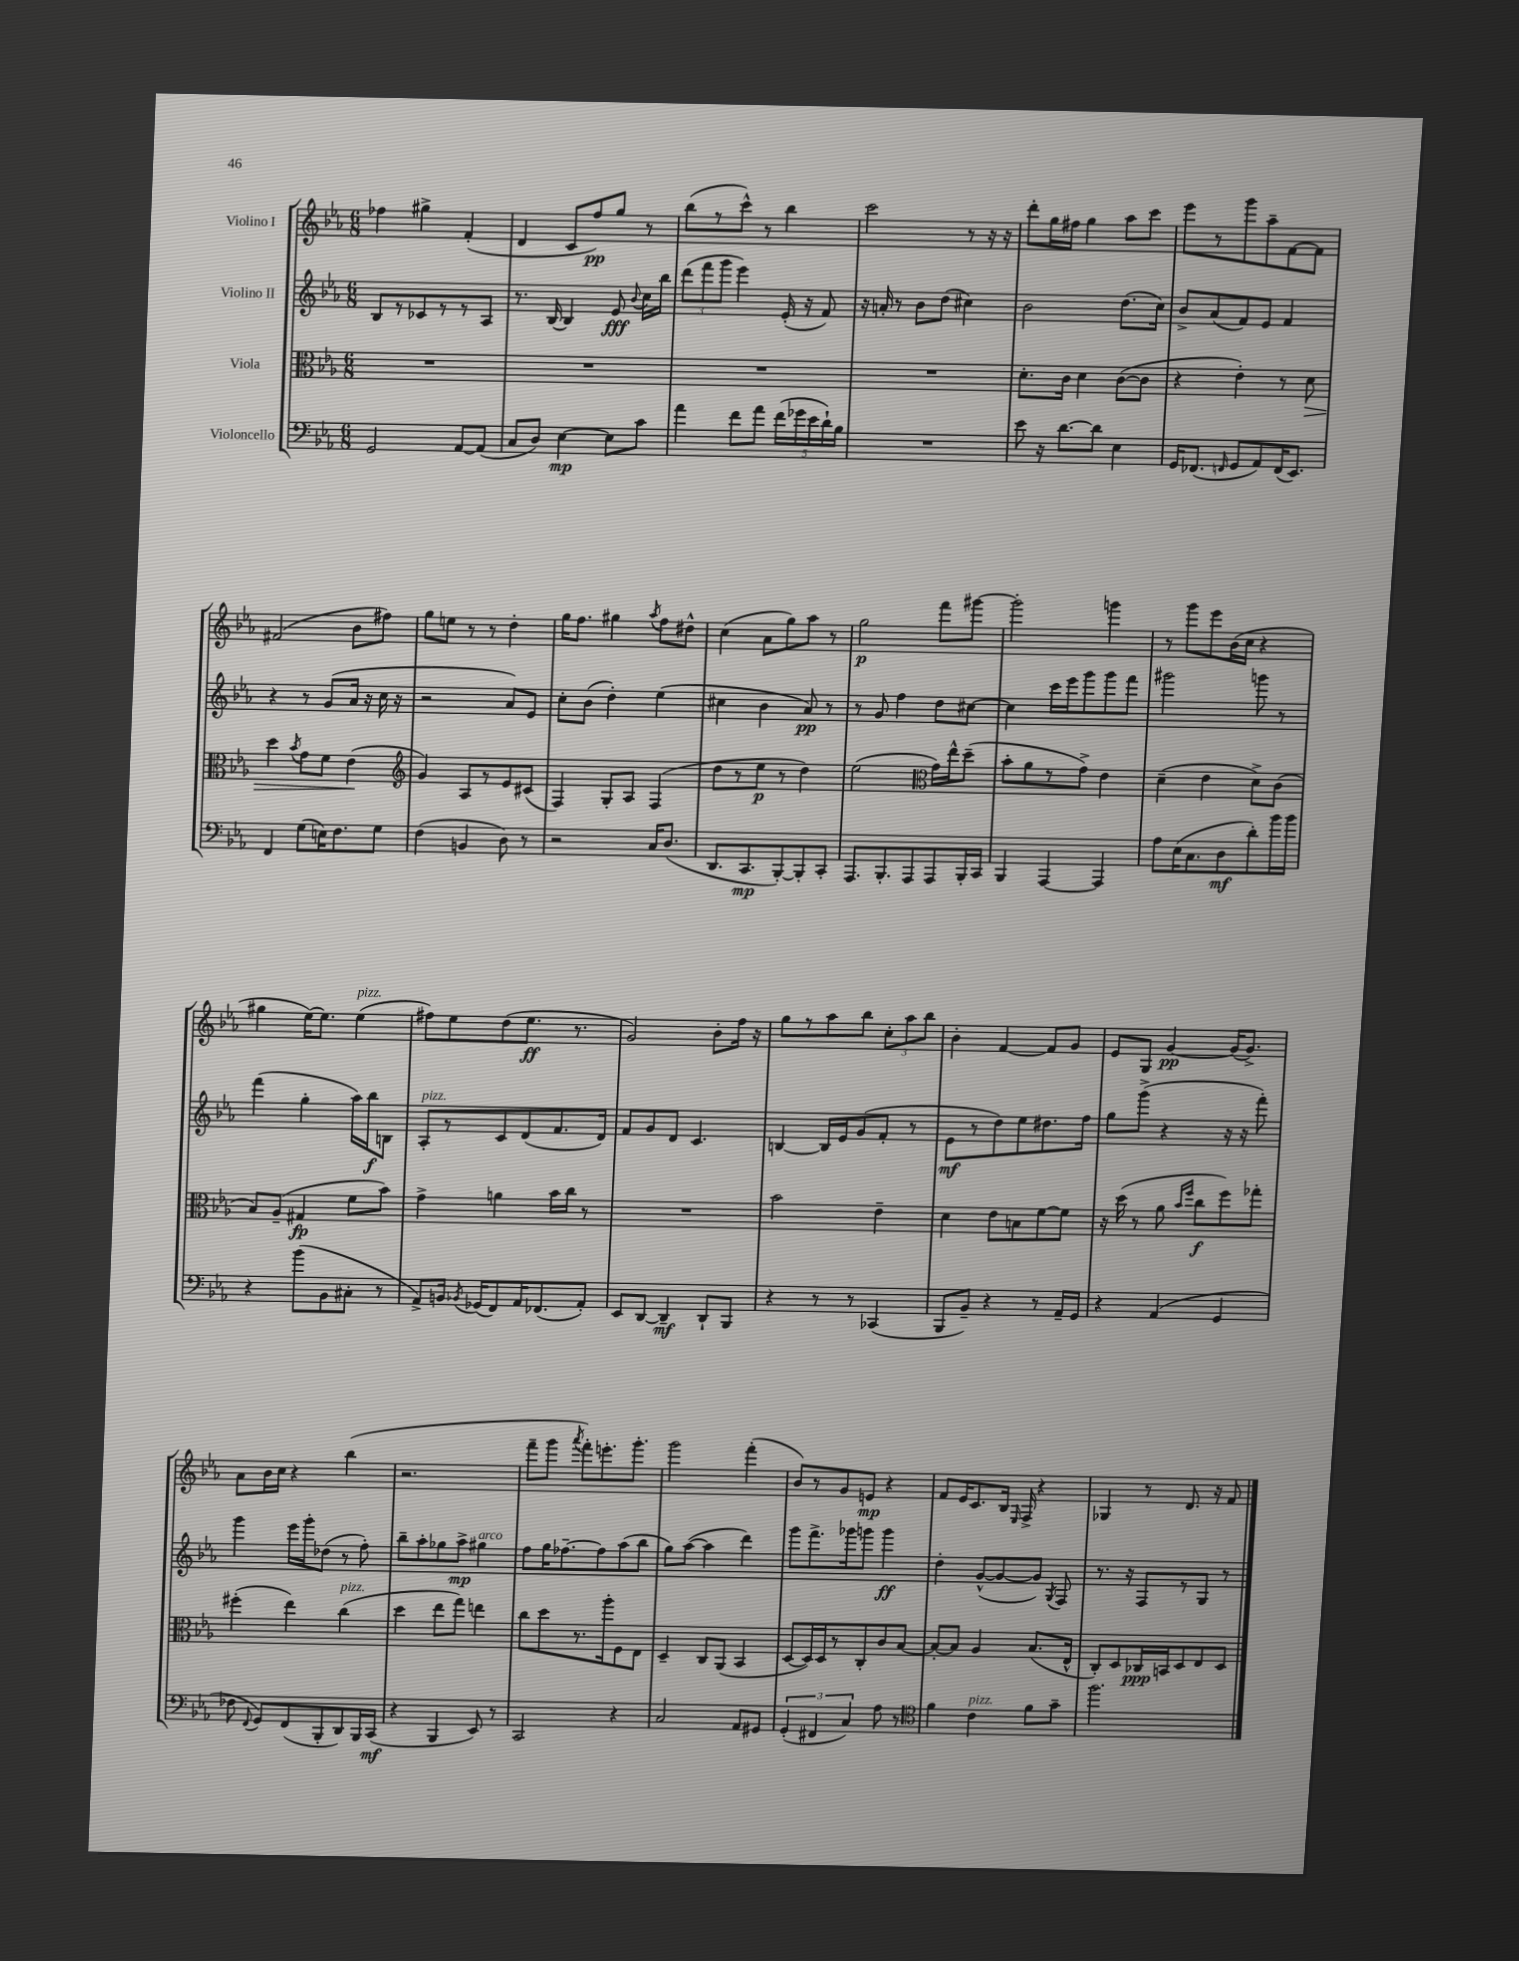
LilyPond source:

<<
\new StaffGroup <<
\new Staff = "s0" \with { instrumentName = "Violino I" } {
    \clef treble \key ees \major \numericTimeSignature \time 6/8
    \autoBeamOff fes''4 gis''4-> f'4-.( |
    d'4 c'8[ f''8\pp) g''8] r8 |
    bes''8[( r8 c'''8]-^) r8 bes''4 |
    c'''2 r8 r16 r16 |
    d'''8[-. g''16 fis''16] g''4 aes''8[ c'''8] |
    ees'''8[ r8 g'''8 aes''8-- f'8~ f'8] |
    fis'2( bes'8[ fis''8]) |
    g''8[ e''8] r8 r8 d''4-. |
    g''16[ f''8.] gis''4 \acciaccatura { aes''8 } f''8[ dis''8]-^ |
    c''4( aes'8[ g''8) aes''8] r8 |
    g''2\p f'''8[ gis'''8]~ |
    gis'''2-. g'''4 |
    r8 g'''8[ ees'''8 bes'16( c''16] r4 |
    gis''4 ees''16[~) ees''8.] ees''4^\markup { \italic "pizz." }( |
    fis''8[) ees''8 d''8( ees''8.]\ff r8. |
    g'2) bes'8[-. f''16] r16 |
    g''8[ r8 aes''8 bes''8] \tuplet 3/2 { c''8[-. aes''8 bes''8] } |
    bes'4-. f'4~ f'8[ g'8] |
    ees'8[ g8] g'4~\pp g'16[( g'8.]->) |
    aes'8[ bes'16 c''16] r4 bes''4( |
    r2. |
    f'''8[-- g'''8] \acciaccatura { aes'''8 } f'''8[-.) e'''8.-. g'''8.]-. |
    g'''2 f'''4-.( |
    bes'8[) r8 g'8 e'8]\mp r4 |
    f'8[ ees'16 c'8. bes16] \grace { ees16 } f16-> r4 |
    ges4 r8 d'8. r16 f'8 \bar "|." |
}
\new Staff = "s1" \with { instrumentName = "Violino II" } {
    \clef treble \key ees \major \numericTimeSignature \time 6/8
    \autoBeamOff bes8[ r8 ces'8 r8 r8 aes8] |
    r8. bes16~ bes4 ees'8\fff \appoggiatura { bes'8 } c''16[ bes''16] |
    \tuplet 3/2 { d'''8[( f'''8 g'''8] } ees'''4) ees'16-.( r16 f'8) |
    r16 a'16-. r8 bes'8[ d''8]( cis''4) |
    bes'2 d''8.[( c''16]) |
    bes'8[-> aes'8( f'8) ees'8] f'4 |
    r4 r8 g'8[( aes'16] r16 c''16 r16 |
    r2 aes'8[) ees'8] |
    c''8[-. bes'8]( d''4-.) ees''4( |
    cis''4 bes'4 aes'8\pp) r8 |
    r8 g'8 f''4 d''8[ cis''8]~ |
    cis''4 c'''16[ ees'''16 g'''8 g'''8 f'''8] |
    gis'''2 g'''8 r8 |
    f'''4( g''4-. aes''16[) bes''16\f b8] |
    aes8[-.^\markup { \italic "pizz." } r8 c'8 d'8( f'8. d'16]) |
    f'8[ g'8 d'8] c'4. |
    b4~ b16[ ees'16 g'8( f'8]-. r8 |
    ees'8[\mf r8 d''8) ees''8 dis''8. f''16] |
    g''8[ g'''8]->( r4 r16 r16 f'''8-.) |
    g'''4 ees'''16[ g'''16-. des''8]( r8 f''8-.) |
    bes''8[-- aes''8-. ges''8 aes''8]->\mp gis''4^\markup { \italic "arco" } |
    f''8[ g''16 fes''8.~-- fes''8 aes''8( bes''8] |
    g''8[) aes''8]~( aes''4 d'''4) |
    g'''8[ f'''8.-> ges'''16 g'''8] g'''4\ff |
    d''4-. g'8[~-^( g'8~ g'8]) \acciaccatura { g8 } f8 |
    r8. r16 f8[ r8 g8] r8 \bar "|." |
}
\new Staff = "s2" \with { instrumentName = "Viola" } {
    \clef alto \key ees \major \numericTimeSignature \time 6/8
    \autoBeamOff R2. |
    R2. |
    R2. |
    R2. |
    d'8.[-. c'16] d'4 c'8[~( c'8] |
    r4 ees'4-.) r8 d'8\> |
    d''4 \acciaccatura { bes'8 } g'8[ f'8] ees'4\!( |
    \clef treble g'4) aes8[ r8 ees'8 cis'8]( |
    f4) g8[-. aes8] f4( |
    d''8[ r8 ees''8]\p r8 d''4) |
    ees''2( \clef alto g'16[) ees''16-^ d''8]--( |
    bes'8[-. aes'8 r8 g'8]->) ees'4 |
    d'4--( ees'4 d'8[->) c'8]( |
    bes8[) aes8]--( gis4\fp f'8[ bes'8]) |
    g'4-> a'4 bes'16[ c''16] r8 |
    R2. |
    bes'2 ees'4-- |
    d'4 ees'8[ b8 f'8~ f'8] |
    r16 d''16( r8 aes'8 \grace { bes'16[ f''16] } c''8[\f f''8) ges''8]-. |
    fis''4-.( ees''4) c''4^\markup { \italic "pizz." }( |
    d''4 ees''8[ g''8]) e''4 |
    c''8[ d''8 r8. aes''16-. f8 ees8] |
    d4-- c8[ aes,8]( bes,4 |
    d8[~ d16) d16 r8 c8-. c'8 bes8]~ |
    bes8[~-. bes8] aes4 bes8.[( ees16]-^ |
    c8[-.) d8 ces16\ppp b,16 d8 ees8 d8] \bar "|." |
}
\new Staff = "s3" \with { instrumentName = "Violoncello" } {
    \clef bass \key ees \major \numericTimeSignature \time 6/8
    \autoBeamOff g,2 aes,8[~ aes,8]( |
    c8[ d8]) ees4~\mp ees8[ c'8] |
    aes'4 f'8[ aes'8] \tuplet 5/4 { f'16[( ges'16 ees'16 d'16-!) bes16] } |
    R2. |
    ees'8 r16 d'8.[~ d'8] ees4 |
    g,16[ fes,8.]( \grace { f,16 } g,8[ aes,8) f,16( ees,8.]) |
    f,4 g8[( e16) f8. g8] |
    f4( b,4 d8) r8 |
    r2 c16[ d8.]( |
    d,8.[ c,8.\mp bes,,8~-.) bes,,8-. c,8]-. |
    aes,,8.[ bes,,8.-. aes,,8 aes,,8 bes,,16-. c,16] |
    bes,,4 aes,,4~ aes,,4 |
    aes8[ ees16( c8. d8\mf d'8-.) bes'16 bes'16] |
    r4 bes'8[( bes,8 cis8]-. r8 |
    aes,8[->) b,16] \acciaccatura { bes,8 } ges,16[( f,8) aes,16 fes,8.( aes,8]-.) |
    ees,8[ d,8]~ d,4--\mf d,8[-! bes,,8] |
    r4 r8 r8 ces,4( |
    bes,,8[ bes,8]--) r4 r8 aes,16[-- g,16] |
    r4 aes,4( g,4 |
    fes8 \appoggiatura { f,8 } g,8[) f,8( bes,,8-. d,8) bes,,16 c,16]\mf( |
    r4 bes,,4 ees,8) r8 |
    c,2 r4 |
    c2 aes,8[ gis,8] |
    \tuplet 3/2 { g,4-.( fis,4 c4) } aes8 r8 |
    \clef tenor f'4 c'4^\markup { \italic "pizz." } f'8[ g'8]-- |
    f''2. \bar "|." |
}
>>
>>
\layout { \context { \Score \remove "Bar_number_engraver" } }
